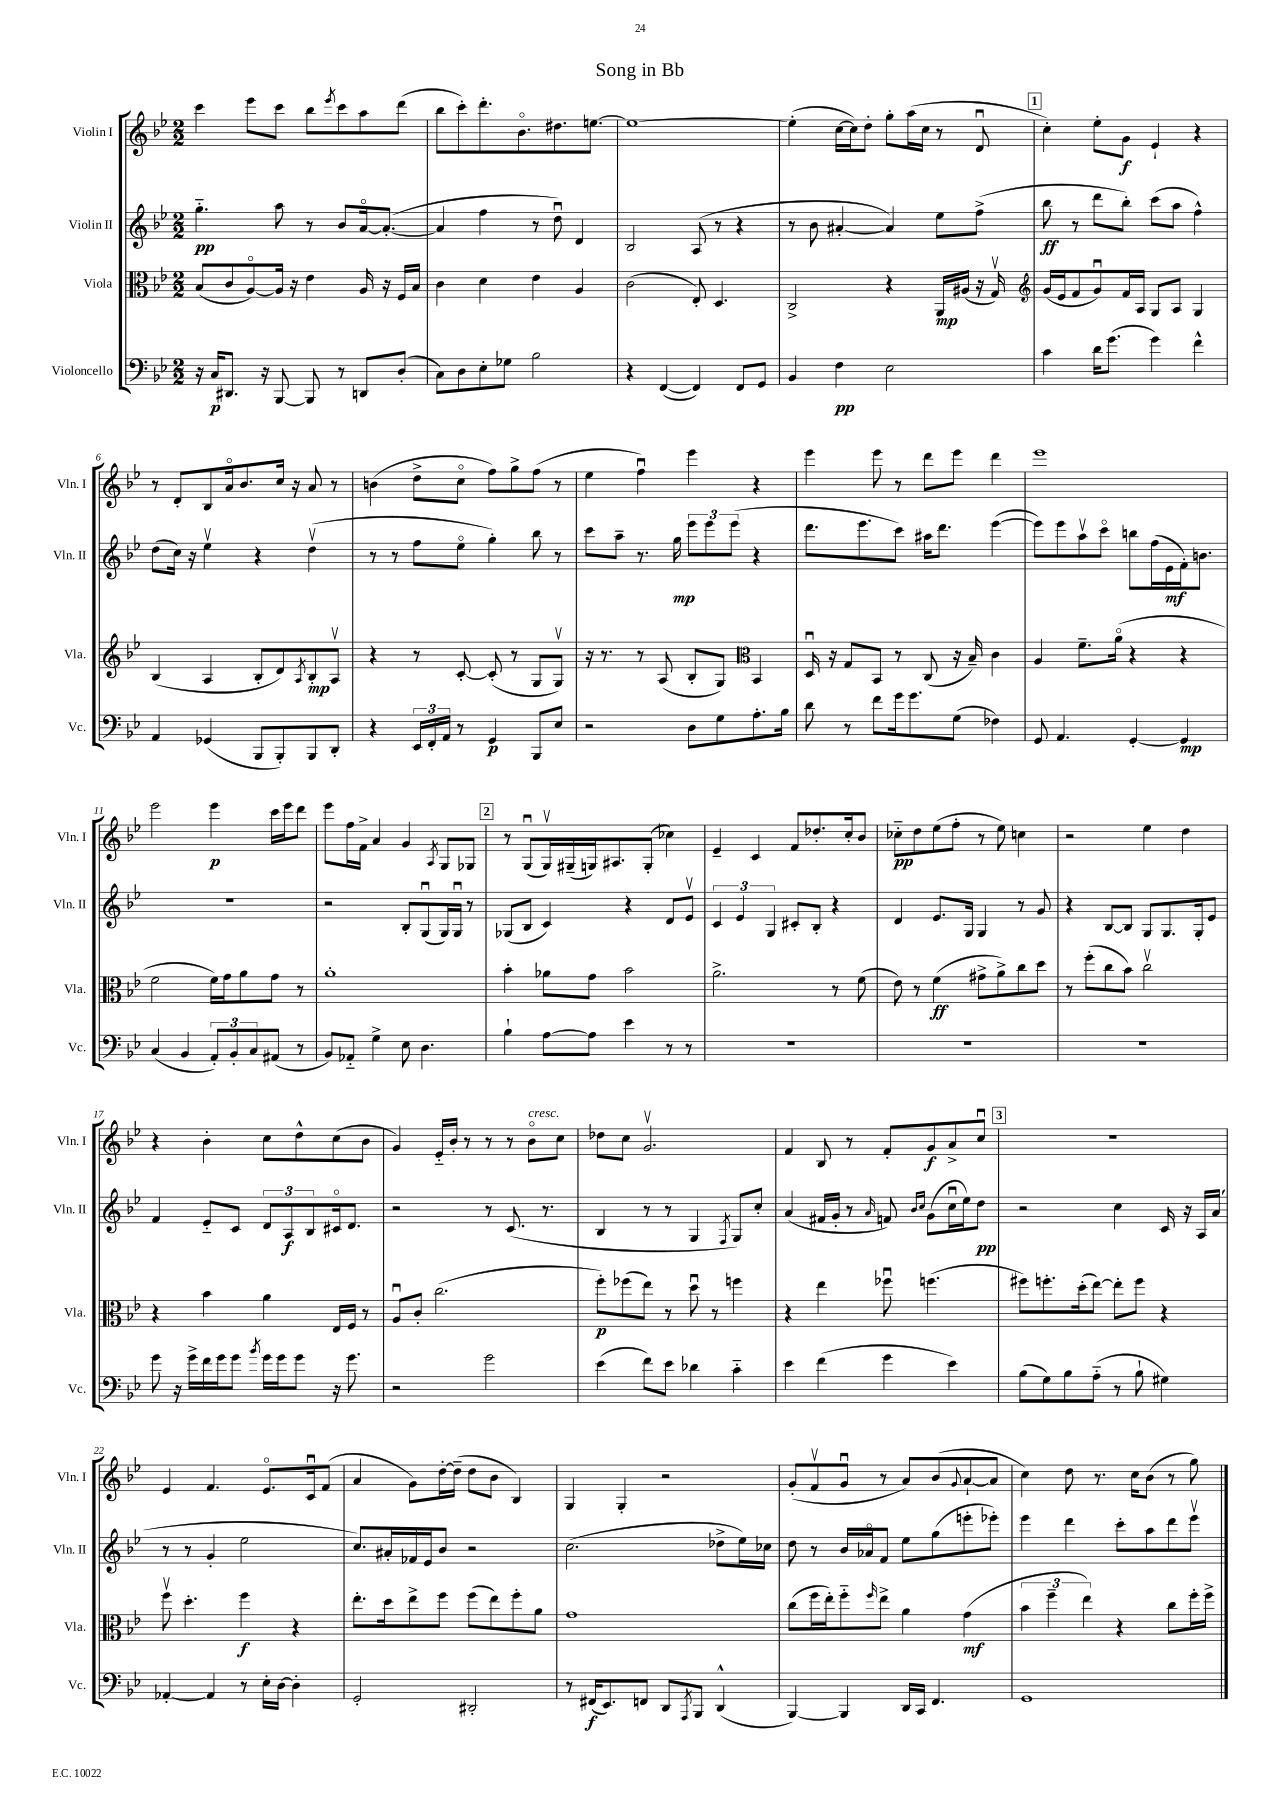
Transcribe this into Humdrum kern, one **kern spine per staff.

**kern	**dynam	**kern	**dynam	**kern	**dynam	**kern	**dynam
*part4	*part4	*part3	*part3	*part2	*part2	*part1	*part1
*staff4	*staff4	*staff3	*staff3	*staff2	*staff2	*staff1	*staff1
*I"Violoncello	*	*I"Viola	*	*I"Violin II	*	*I"Violin I	*
*I'Vc.	*	*I'Vla.	*	*I'Vln. II	*	*I'Vln. I	*
*clefF4	*	*clefC3	*	*clefG2	*	*clefG2	*
*k[b-e-]	*	*k[b-e-]	*	*k[b-e-]	*	*k[b-e-]	*
*M2/2	*	*M2/2	*	*M2/2	*	*M2/2	*
=1	=1	=1	=1	=1	=1	=1	=1
16r	.	(8B-/L	.	4.gg\	pp	4ccc\	.
16C/KL	p	.	.	.	.	.	.
8.DD#X/J	.	8c/	.	.	.	.	.
.	.	[8A/)	.	.	.	8eee-\L	.
16r	.	.	.	.	.	.	.
[8BBB-/	.	16A/Jk]	.	8aa\	.	8ccc\J	.
.	.	16r	.	.	.	.	.
8BBB-/]	.	4e-\	.	8r	.	8bb-\L	.
.	.	.	.	.	.	8qeee-/	.
8r	.	.	.	8b-/L	.	8ccc\	.
8DDn/L	.	16A/	.	[16a/k	.	8aa\	.
.	.	16r	.	(8.a'/J_	.	.	.
(8D'/J	.	16F/LL	.	.	.	(8ddd\J	.
.	.	16B-/JJ	.	.	.	.	.
=2	=2	=2	=2	=2	=2	=2	=2
8C\L)	.	4c\	.	4a/]	.	8bb-\L	.
8D\	.	.	.	.	.	8ccc'\)	.
8E-'\	.	4d\	.	4ff\	.	8.ddd'\	.
8G-X\J	.	.	.	.	.	.	.
.	.	.	.	.	.	8.b-\	.
2B-\	.	4e-\	.	8r	.	.	.
.	.	.	.	8ddu\)	.	8.dd#X\	.
.	.	4A/	.	4d/	.	.	.
.	.	.	.	.	.	[8.een\J	.
=3	=3	=3	=3	=3	=3	=3	=3
4r	.	(2c\	.	2B-/	.	1ee_	.
([4FF/	.	.	.	.	.	.	.
4FF/])	.	8E-'/)	.	(8A/	.	.	.
.	.	4.D/	.	8r	.	.	.
8FF/L	.	.	.	4r	.	.	.
8GG/J	.	.	.	.	.	.	.
=4	=4	=4	=4	=4	=4	=4	=4
4BB-/	.	2C^/	.	8r	.	(4ee'\]	.
.	.	.	.	8b-\	.	.	.
4F\	pp	.	.	[4a#X'/	.	[16cc\LL	.
.	.	.	.	.	.	16cc\J])	.
.	.	.	.	.	.	8dd'\J	.
2E-\	.	4r	.	4a#/])	.	8gg'\L	.
.	.	.	.	.	.	(16aa\L	.
.	.	.	.	.	.	16cc\JJ	.
.	.	16AA/LL	mp	8ee-\L	.	8r	.
.	.	(16A#X/JJ	.	.	.	.	.
.	.	16r	.	(8ff^\J	.	8du/	.
.	.	16Gv/)	.	.	.	.	.
!!LO:REH:place=s1:t=1
=5	=5	=5	=5	=5	=5	=5	=5
*	*	*clefG2	*	*	*	*	*
4c\	.	(16g/LL	.	8bb-\	ff	4cc'\)	.
.	.	16e-/J	.	.	.	.	.
.	.	8f/	.	8r	.	.	.
16d\KL	.	8gu/)	.	8ddd\L	.	8ee-'\L	.
(8.g\J	.	.	.	.	.	.	.
.	.	16f/L	.	8bb-'\J)	.	8g\J	f
.	.	16A/JJ	.	.	.	.	.
4g\)	.	8G/L	.	(8ccc\L	.	4e-`/	.
.	.	8A/J	.	8aa\J	.	.	.
4f^^\	.	4G/	.	4ff^^\)	.	4r	.
!!LO:LB:g=z
=6	=6	=6	=6	=6	=6	=6	=6
4AA/	.	(4B-/	.	(8dd\L	.	8r	.
.	.	.	.	16cc\Jk)	.	8d'/L	.
.	.	.	.	16r	.	.	.
(4GG-X/	.	4A/	.	4ee-v\	.	8B-/	.
.	.	.	.	.	.	16a/k	.
.	.	.	.	.	.	8.b-/	.
8BBB-/L	.	8B-'/L	.	4r	.	.	.
8BBB-'/)	.	8d/)	.	.	.	16cc/Jk	.
.	.	.	.	.	.	16r	.
.	.	8qA/	.	.	.	.	.
8BBB-/	.	8B-'/	mp	(4ddv\	.	8a/	.
8DD'/J	.	8Av/J	.	.	.	8r	.
=7	=7	=7	=7	=7	=7	=7	=7
4r	.	4r	.	8r	.	(4bn\	.
.	.	.	.	8r	.	.	.
24EE-/LL	.	8r	.	8ff\L	.	8dd^\L	.
24FF'/	.	.	.	.	.	.	.
24AA/JJ	.	.	.	.	.	.	.
8r	.	[8c'/	.	8ee-\J	.	8cc\J	.
4GG/	p	(8c'/]	.	4gg'\)	.	8ff\L)	.
.	.	8r	.	.	.	8gg^\	.
8BBB-/L	.	8G/L	.	8bb-\	.	(8ff\J	.
8E-/J	.	8Gv/J)	.	8r	.	8r	.
=8	=8	=8	=8	=8	=8	=8	=8
2r	.	16r	.	8ccc\L	.	4ee-\	.
.	.	8.r	.	.	.	.	.
.	.	.	.	8aa~\J	.	.	.
.	.	8r	.	8.r	.	4ffu\)	.
.	.	(8A/	.	.	.	.	.
.	.	.	.	16gg\	mp	.	.
8D\L	.	8B-'/L	.	12eee-\L	.	4eee-\	.
.	.	.	.	12eee-\	.	.	.
8G\	.	8G/J)	.	.	.	.	.
.	.	.	.	(12eee-\J	.	.	.
*	*	*clefC3	*	*	*	*	*
8.A'\	.	4BB-/	.	4r	.	4r	.
16B-\Jk	.	.	.	.	.	.	.
=9	=9	=9	=9	=9	=9	=9	=9
8d\	.	16Du/	.	8.ddd\L	.	4eee-\	.
.	.	16r	.	.	.	.	.
8r	.	8G/L	.	.	.	.	.
.	.	.	.	8.eee-\	.	.	.
8f\L	.	8BB-/J	.	.	.	8eee-\	.
16g\k	.	8r	.	8ccc\J)	.	8r	.
8.g\	.	.	.	.	.	.	.
.	.	(8C/	.	16aa#X\KL	.	8ddd\L	.
.	.	.	.	8.ddd\J	.	.	.
(8G\J	.	16r	.	.	.	8eee-\J	.
.	.	16B-~/)	.	.	.	.	.
4F-X\)	.	4c\	.	([4eee-\	.	4ddd\	.
=10	=10	=10	=10	=10	=10	=10	=10
8GG/	.	4A/	.	8eee-\L])	.	1eee-	.
4.AA/	.	.	.	8eee-\	.	.	.
.	.	8.f~\L	.	8aav\	.	.	.
.	.	.	.	8ccc\J	.	.	.
.	.	(16a\Jk	.	.	.	.	.
[4GG'/	.	4r	.	8bbn\L	.	.	.
.	.	.	.	(16ff\L	.	.	.
.	.	.	.	16e-\	mf	.	.
4GG/]	mp	4r	.	16f'\J)	.	.	.
.	.	.	.	8.bn\J	.	.	.
!!LO:LB:g=z
=11	=11	=11	=11	=11	=11	=11	=11
(4C/	.	2f\	.	1r	.	2eee-\	.
4BB-/	.	.	.	.	.	.	.
12AA'/L)	.	16f\LL)	.	.	.	4eee-\	p
.	.	16g\J	.	.	.	.	.
12BB-'/	.	.	.	.	.	.	.
.	.	8a\	.	.	.	.	.
12C/	.	.	.	.	.	.	.
(8AA#X/J	.	8g\J	.	.	.	16ccc\LL	.
.	.	.	.	.	.	16eee-\J	.
8r	.	8r	.	.	.	8ddd\J	.
=12	=12	=12	=12	=12	=12	=12	=12
8BB-/L)	.	1a'	.	2r	.	8eee-\L	.
8AA-X/J	.	.	.	.	.	16ff\L	.
.	.	.	.	.	.	16f^\JJ	.
4G^\	.	.	.	.	.	4a/	.
8E-\	.	.	.	8B-'/L	.	4g/	.
4.D\	.	.	.	(8Gu/	.	.	.
.	.	.	.	.	.	8qA/	.
.	.	.	.	16G/L)	.	8G/L	.
.	.	.	.	16Gu/JJ	.	.	.
.	.	.	.	8r	.	8G-X/J	.
!!LO:REH:place=s1:t=2
=13	=13	=13	=13	=13	=13	=13	=13
4B-`\	.	4b-'\	.	(8G-X/L	.	8r	.
.	.	.	.	8B-/J	.	(8Gu/L	.
[8A\L	.	8a-X\L	.	4c/)	.	16Gv/L)	.
.	.	.	.	.	.	(16G#X~/	.
8A\J]	.	8g\J	.	.	.	16Gn/J)	.
.	.	.	.	.	.	8.A#X/	.
4e-\	.	2b-\	.	4r	.	.	.
.	.	.	.	.	.	(8G'/J	.
8r	.	.	.	8d/L	.	4cc-X\)	.
8r	.	.	.	8e-v/J	.	.	.
=14	=14	=14	=14	=14	=14	=14	=14
1r	.	2.a^\	.	6c/	.	4e-~/	.
.	.	.	.	6e-/	.	.	.
.	.	.	.	.	.	4c/	.
.	.	.	.	6G/	.	.	.
.	.	.	.	8c#X'/L	.	8f/L	.
.	.	.	.	8B-'/J	.	8.dd-X'/	.
.	.	8r	.	4r	.	.	.
.	.	.	.	.	.	16cc'/k	.
.	.	(8f\	.	.	.	8b-/J	.
=15	=15	=15	=15	=15	=15	=15	=15
1r	.	8e-\)	.	4d/	.	8cc-X\L	pp
.	.	8r	.	.	.	8dd\	.
.	.	(4f\	ff	8.e-/L	.	(8ee-\	.
.	.	.	.	.	.	8ff'\J	.
.	.	.	.	16G/Jk	.	.	.
.	.	8g#X^\L	.	4G/	.	8r	.
.	.	8a^\)	.	.	.	8ee-\)	.
.	.	8cc\	.	8r	.	4ccn\	.
.	.	8dd\J	.	8g/	.	.	.
=16	=16	=16	=16	=16	=16	=16	=16
1r	.	8r	.	4r	.	2r	.
.	.	(8ff'\L	.	.	.	.	.
.	.	8cc\	.	[8B-/L	.	.	.
.	.	8b-\J)	.	8B-/J]	.	.	.
.	.	2ccv\	.	8G/L	.	4ee-\	.
.	.	.	.	8.G/	.	.	.
.	.	.	.	.	.	4dd\	.
.	.	.	.	16G'/k	.	.	.
.	.	.	.	8e-/J	.	.	.
!!LO:LB:g=z
=17	=17	=17	=17	=17	=17	=17	=17
8g\	.	4r	.	4f/	.	4r	.
16r	.	.	.	.	.	.	.
16g^\LL	.	.	.	.	.	.	.
16f\	.	4b-\	.	8e-/L	.	4b-'\	.
16g\J	.	.	.	.	.	.	.
8g\J	.	.	.	8c/J	.	.	.
8qb-/	.	.	.	.	.	.	.
16g\LL	.	4a\	.	12d/L	.	8cc\L	.
16g\J	.	.	.	.	.	.	.
.	.	.	.	12A/	f	.	.
8g\J	.	.	.	.	.	8dd^^\	.
.	.	.	.	12B-/	.	.	.
16r	.	16E-/LL	.	16c#X/k	.	(8cc\	.
8.g\	.	16F/JJ	.	8.d/J	.	.	.
.	.	8r	.	.	.	8b-\J	.
=18	=18	=18	=18	=18	=18	=18	=18
2r	.	8Au/L	.	2r	.	4g/)	.
.	.	8c'/J	.	.	.	.	.
.	.	(2.cc\	.	.	.	16e-/LL	.
.	.	.	.	.	.	16b-'/JJ	.
.	.	.	.	.	.	8r	.
2g\	.	.	.	8r	.	8r	.
.	.	.	.	(8.c/	.	8r	.
!	!	!	!	!	!	!LO:TX:a:i:t=cresc.	!
.	.	.	.	.	.	8b-\L	.
.	.	.	.	8.r	.	.	.
.	.	.	.	.	.	8cc\J	.
=19	=19	=19	=19	=19	=19	=19	=19
(4e-\	.	8ff'\L)	p	4B-/	.	8dd-X\L	.
.	.	(8ff-X\	.	.	.	8cc\J	.
8f\L)	.	8ee-\J)	.	8r	.	2.gv/	.
8e-\J	.	8r	.	8r	.	.	.
4d-X\	.	8ddu\	.	4G/	.	.	.
.	.	8r	.	.	.	.	.
.	.	.	.	8qF/	.	.	.
4c\	.	4ffn\	.	8G/L)	.	.	.
.	.	.	.	8cc'/J	.	.	.
=20	=20	=20	=20	=20	=20	=20	=20
4e-\	.	4r	.	(4a/	.	4f/	.
(4f\	.	4ee-\	.	16f#X/LL	.	8B-/	.
.	.	.	.	16g'/JJ	.	.	.
.	.	.	.	8r	.	8r	.
.	.	.	.	16qqa/	.	.	.
4g\	.	8ff-Xu\	.	8fn/)	.	8f'/L	.
.	.	.	.	16qqb-/LL	.	.	.
.	.	.	.	16qqcc/JJ	.	.	.
.	.	(4.ffn\	.	(8g\L	.	8g/	f
4e-\)	.	.	.	16ccu\L	.	8a^/	.
.	.	.	.	16ee-\J)	.	.	.
.	.	.	.	8dd\J	pp	8ccu/J	.
!!LO:REH:place=s1:t=3
=21	=21	=21	=21	=21	=21	=21	=21
(8B-\L	.	8ff#X\L)	.	2r	.	1r	.
8G\)	.	8.ffn'\	.	.	.	.	.
8B-\	.	.	.	.	.	.	.
.	.	(16dd'\k	.	.	.	.	.
(8A\J	.	[8ee-\J)	.	.	.	.	.
8r	.	8ee-'\L]	.	4cc\	.	.	.
8B-`\	.	8ff\J	.	.	.	.	.
4G#X\)	.	4r	.	16c/	.	.	.
.	.	.	.	16r	.	.	.
.	.	.	.	16A/LL	.	.	.
.	.	.	.	(16a/JJ	.	.	.
!!LO:LB:g=z
=22	=22	=22	=22	=22	=22	=22	=22
[4AA-X'/	.	8ffv\	.	8r	.	4e-/	.
.	.	4.dd'\	.	8r	.	.	.
4AA-/]	.	.	.	4g'/	.	4.f/	.
8r	.	4ff\	f	2ee-\	.	.	.
16E-'\LL	.	.	.	.	.	8.e-/L	.
[16D\JJ	.	.	.	.	.	.	.
4D'\]	.	4r	.	.	.	.	.
.	.	.	.	.	.	16cu/k	.
.	.	.	.	.	.	(8f/J	.
=23	=23	=23	=23	=23	=23	=23	=23
2GG'/	.	8.ee-'\L	.	8.cc/L)	.	4a/	.
.	.	16dd\k	.	16a#X'/L	.	.	.
.	.	8ee-^\	.	16f-X/	.	8g\L)	.
.	.	.	.	16e-/J	.	.	.
.	.	8ff\J	.	8b-/J	.	[16dd'\L	.
.	.	.	.	.	.	(16dd~\JJ]	.
2DD#X'/	.	(8ff\L	.	2r	.	8dd\L	.
.	.	8ee-\)	.	.	.	8b-\J	.
.	.	8ff'\	.	.	.	4B-/)	.
.	.	8a\J	.	.	.	.	.
=24	=24	=24	=24	=24	=24	=24	=24
8r	.	1g	.	(2.cc\	.	4G/	.
(16FF#X/KL	f	.	.	.	.	.	.
8.EE-/)	.	.	.	.	.	.	.
.	.	.	.	.	.	4G'/	.
8FFn/J	.	.	.	.	.	.	.
8DD/L	.	.	.	.	.	2r	.
8qAAA/	.	.	.	.	.	.	.
8BBB-/J	.	.	.	.	.	.	.
(4DD^^/	.	.	.	8dd-X^\L	.	.	.
.	.	.	.	16ee-\L)	.	.	.
.	.	.	.	16cc-X\JJ	.	.	.
=25	=25	=25	=25	=25	=25	=25	=25
[4BBB-/)	.	(8cc\L	.	8dd\	.	(8g'/L	.
.	.	16ff\L	.	8r	.	8fv/	.
.	.	16ee-'\J)	.	.	.	.	.
4BBB-/]	.	8ff\	.	16b-/LL	.	8gu/J	.
.	.	.	.	16a-X/J	.	.	.
.	.	16qqff/	.	.	.	.	.
.	.	8ee-^\J	.	8f/J	.	8r	.
16DD/LL	.	4a\	.	8ee-\L	.	8a/L)	.
16CC/JJ	.	.	.	.	.	.	.
4.FF/	.	.	.	(8gg\	.	(8b-/	.
.	.	.	.	.	.	8qqg/	.
.	.	(4g\	mf	8eeen'\	.	[8a`/	.
.	.	.	.	8eee-X'\J)	.	8a/J]	.
=26	=26	=26	=26	=26	=26	=26	=26
1GG	.	6b-\	.	4eee-\	.	4cc\)	.
.	.	6ff~\	.	.	.	.	.
.	.	.	.	4ddd\	.	8dd\	.
.	.	6ee-\)	.	.	.	.	.
.	.	.	.	.	.	8.r	.
.	.	4r	.	8ccc'\L	.	.	.
.	.	.	.	.	.	16cc\KL	.
.	.	.	.	8aa\	.	(8b-\J	.
.	.	8cc\L	.	8ddd\	.	8r	.
.	.	16ff'\L	.	8eee-v\J	.	8gg\)	.
.	.	16ff^\JJ	.	.	.	.	.
==	==	==	==	==	==	==	==
*-	*-	*-	*-	*-	*-	*-	*-
